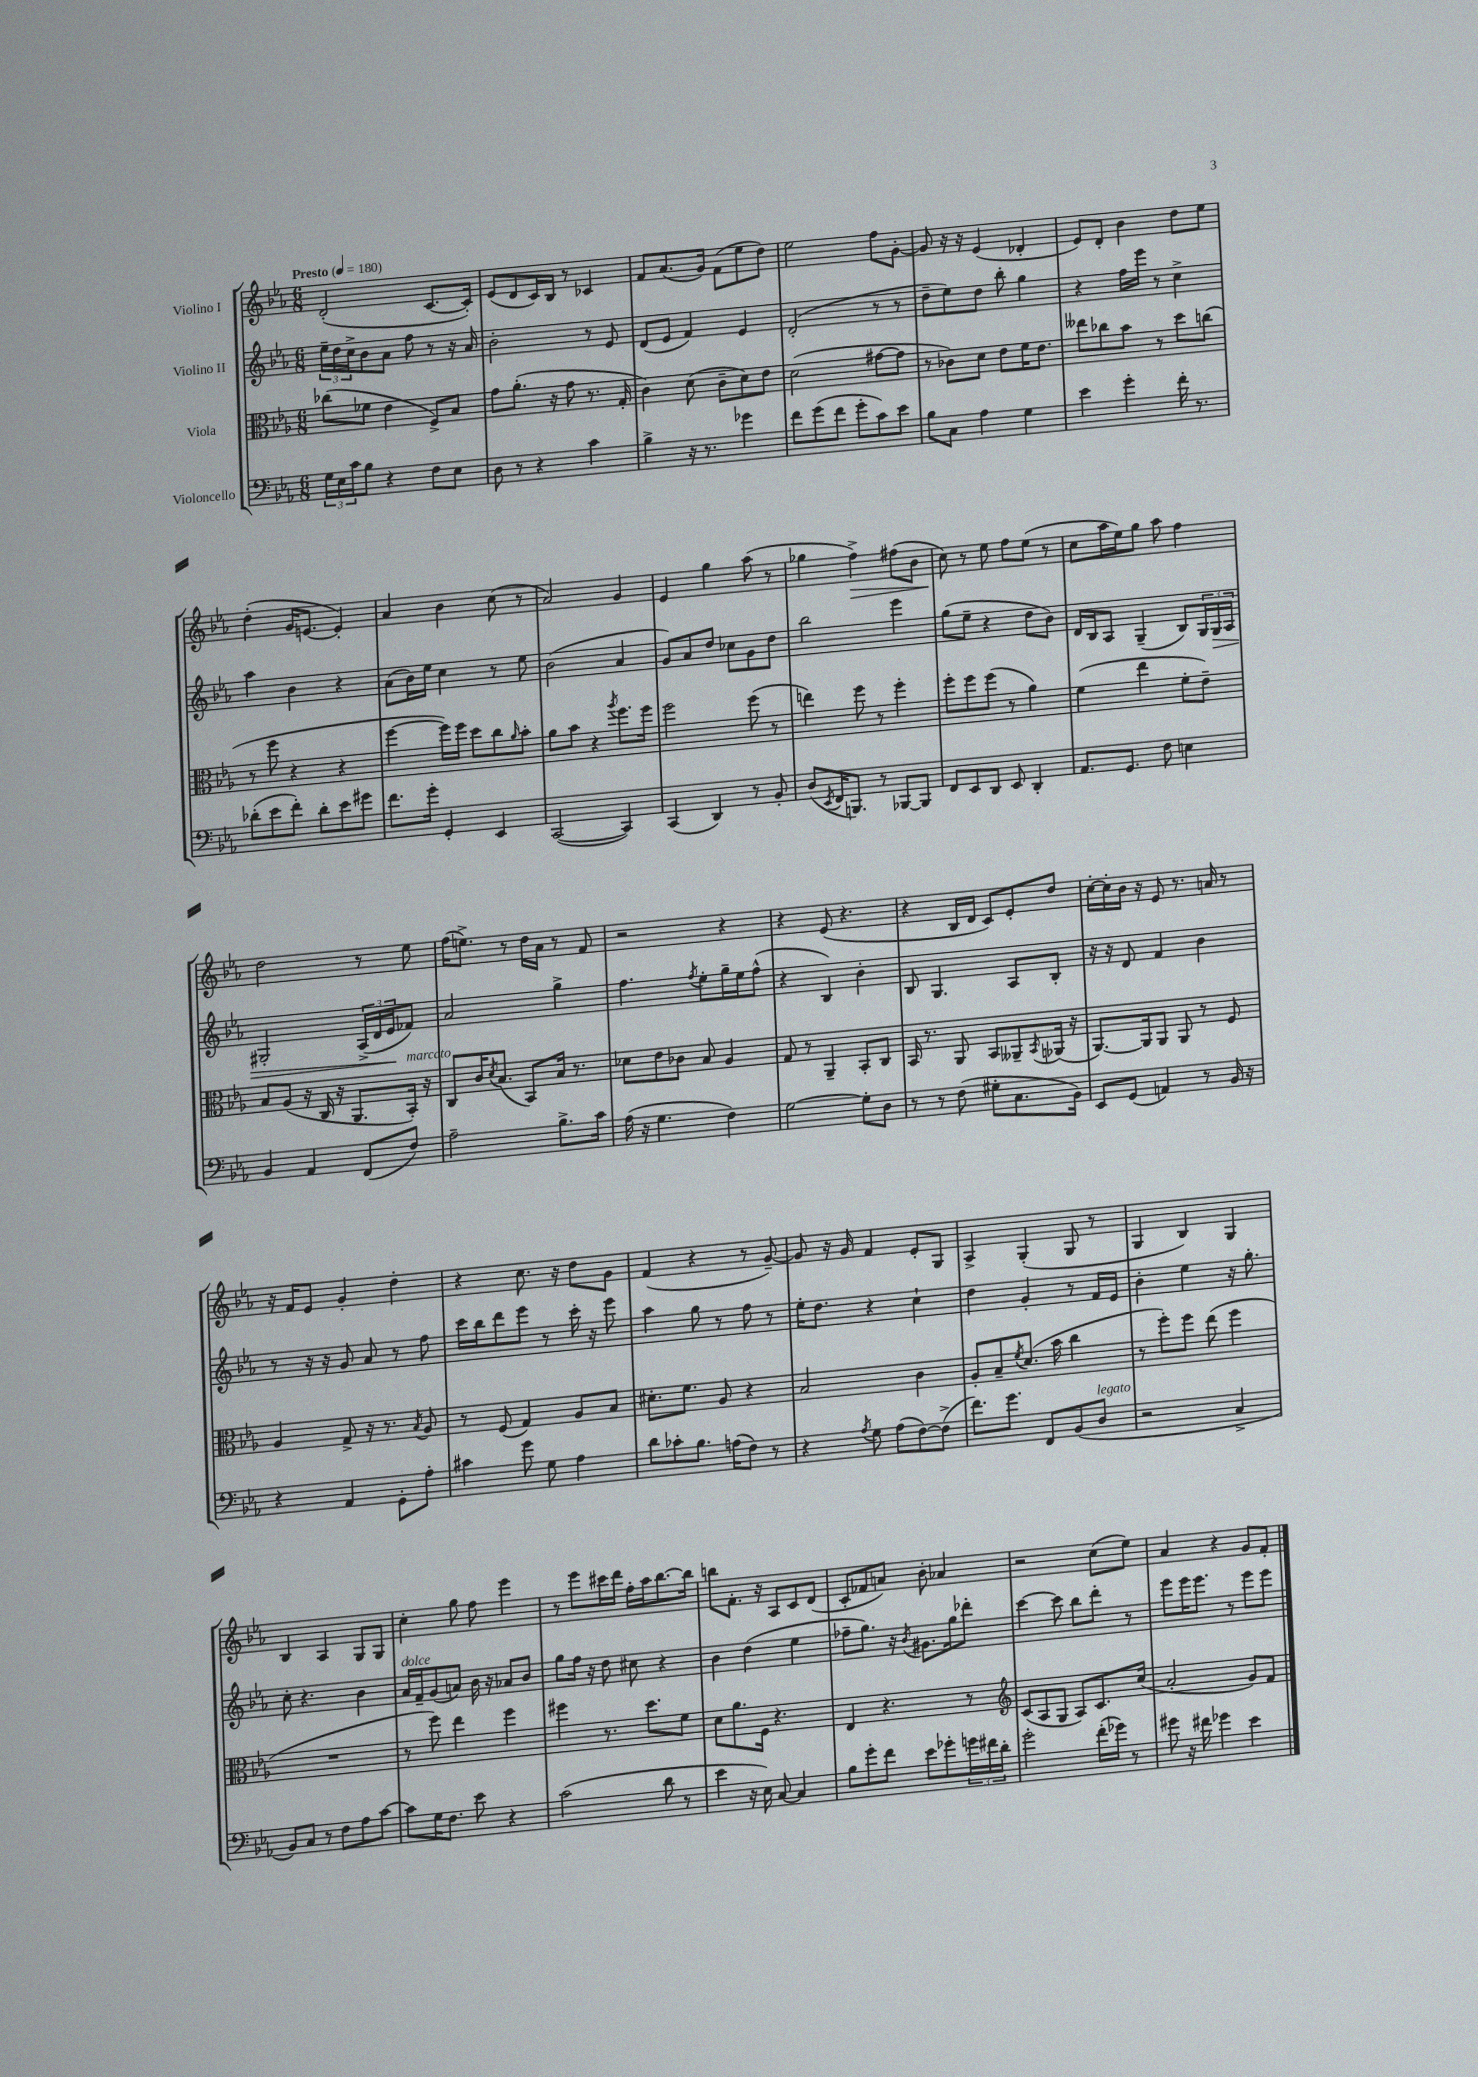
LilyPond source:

<<
\new StaffGroup <<
\new Staff = "s0" \with { instrumentName = "Violino I" } {
    \clef treble \key ees \major \numericTimeSignature \time 6/8 \tempo "Presto" 4 = 180
    d'2-.( c'8.~ c'16-.) |
    ees'8( d'8 c'16) bes16 r8 ces'4 |
    f'8 aes'8.( g'16) f'8( ees''8 d''8) |
    ees''2 f''8 g'8~-. |
    g'8 r16 r16 ees'4( des'4-. |
    ees'8) d'8-. bes'4 d''8 ees''8 |
    d''4-.( g'16 e'8.~ e'4-.) |
    aes'4 bes'4 c''8( r8 |
    aes'2) g'4 |
    ees'4 g''4 aes''8( r8 |
    ges''4 f''4->\>) fis''8( bes'8 |
    c''8\!) r8 ees''8 f''8 ees''8( r8 |
    c''8 aes''16 ees''16) g''8 aes''8 f''4 |
    d''2 r8 ees''8 |
    f''16( e''8.->) r8 d''16 aes'16 r8 f'8 |
    r2 r4 |
    r4 ees'8( r4. |
    r4 bes16 d'16 c'8) ees'8-. d''8 |
    c''16~-. c''16-. bes'16 r16 ees'8 r8. a'16 r8 |
    r16 f'16 ees'8 g'4-. d''4-. |
    r4 c''8. r16 d''8 g'8 |
    f'4( r4 r8 g'8~--) |
    g'8 r16 g'16 f'4 ees'8-. g8 |
    aes4-> g4-.( g8 r8 |
    g4 bes4) g4 |
    bes4 aes4 g8 g8 |
    c''4-. g''8 f''8 ees'''4 |
    r8 ees'''8 cis'''16 d'''16 f''16-. aes''16 bes''8.~ bes''16 |
    b''8 f'8.-. r16 aes8 c'8 d'8( |
    c'8-. fes'8 a'8) bes'8-. aes'4 |
    r2 c''8( ees''8) |
    aes'4 r4 g'8 f'8-. \bar "|." |
}
\new Staff = "s1" \with { instrumentName = "Violino II" } {
    \clef treble \key ees \major \numericTimeSignature \time 6/8
    \tuplet 3/2 { ees''16-- d''16 c''16-> } bes'8 aes'8 f''8 r8 r16 aes'16 |
    bes'2-. r8 ees'8 |
    d'8( ees'8 f'4) ees'4 |
    d'2-.( r8 r8 |
    d''8-- ees''8) d''8 bes''8-. g''4 |
    r4 f''16 ees'''16 r8 c''4-> |
    aes''4 bes'4 r4 |
    aes'8( bes'16) ees''16 c''4 r8 ees''8 |
    bes'2( aes'4 |
    g'8) aes'8 d''8 ces''8 g'8 d''8 |
    bes''2 ees'''4 |
    g''8( ees''8-- r4 d''8 bes'8) |
    d'16 bes16 aes8 g4--( bes8) \tuplet 3/2 { g16 g16\> aes16 } |
    gis2-. \tuplet 3/2 { aes16->( d'16 ees'16\! } fes'8) |
    aes'2 g''4-> |
    f''4. \acciaccatura { f''8 } ees''8-. g''16-- ees''16 f''8-^( |
    r4 bes4) bes'4-. |
    bes8 g4. aes8 bes8-. |
    r16 r16 d'8 f'4 bes'4 |
    r8 r16 r16 g'8 aes'8 r8 f''8 |
    c'''16 bes''16 d'''8 ees'''8 r8 c'''16-. r16 ees'''8 |
    aes''4 g''8 r8 f''8 r8 |
    ees''16-. d''8. r4 c''4-! |
    d''4 g'4-. r8 f'16 ees'16 |
    bes'4-. ees''4 r16 g''8.-. |
    c''8-. r4. bes'4 |
    aes'16^\markup { \italic "dolce" } f'16-- g'8( a'8) bes'16 r16 aes'8 bes'8 |
    g''8 f''16 r16 d''8 cis''8 r4 |
    bes'4 d''4( ees''4 |
    fes''8-- g''8.) r16 \acciaccatura { bes'8 } gis'8. g''16 des'''8-. |
    c'''4~ c'''8 bes''8 d'''8-. r8 |
    ees'''8 ees'''16 ees'''8. r8 ees'''8 ees'''8 \bar "|." |
}
\new Staff = "s2" \with { instrumentName = "Viola" } {
    \clef alto \key ees \major \numericTimeSignature \time 6/8
    ces''8( fes'8 ees'4 f8->) bes8 |
    g'8 aes'8.-.( r16 g'8 r8. g16-. |
    c'4) d'8( c'8-- d'8) ees'8 |
    d'2( gis'8~ gis'8 |
    r8 ces'8) d'8 ees'8 f'16 ees'8. |
    eeses''8 ces''8 bes'8 r8 d''8 c''8( |
    r8 f''8 r4 r4 |
    f''4~ f''16) f''16 d''8 c''8 \grace { aes'16 } bes'8-. |
    aes'8 bes'8 r4 \acciaccatura { aes''8 } f''8. f''16 |
    f''2 f''8( r8 |
    e''4) f''8 r8 f''4-. |
    f''8-. f''8 f''8( r8 aes'4) |
    f'4( ees''4 f'8-. ees'8--) |
    bes8 aes8( r16 c16 r16 aes,8. bes,16-.^\markup { \italic "marcato" }) r16 |
    c8 c'16 \acciaccatura { d'8 } bes8.( bes,8) bes16 r8. |
    des'8 ees'8 ces'8 bes8 aes4 |
    g8 r8 aes,4-- bes,8-. c8 |
    bes,16 r8. aes,8 bes,8 aeses,8-- \acciaccatura { bes,8 } aes,16( r16 |
    aes,8.~) aes,16 aes,8 aes,8 r8 f8 |
    aes4 g8-> r16 r8. \acciaccatura { bes8 } aes8 |
    r8 f8( g4) aes8 bes8 |
    dis'8.-. f'8. aes8 r4 |
    bes2 c'4 |
    aes8-. bes8-- \acciaccatura { f'8 } d'8.( bes'16 c''4 |
    r8 f''8-.) f''8 ees''8( f''4 |
    R2. |
    r8 f''8) ees''4 f''4 |
    fis''4 r8. d''8. f'8 |
    d'8 aes'8. f16 r4. |
    ees4 r4. r8 |
    \clef treble c'8( aes8 g8 aes8) c'8. c''16( |
    aes'2-. g'8) f'8 \bar "|." |
}
\new Staff = "s3" \with { instrumentName = "Violoncello" } {
    \clef bass \key ees \major \numericTimeSignature \time 6/8
    \tuplet 3/2 { g16 ees16 c'16 } bes8 r4 f8 ees8 |
    d8 r8 r4 c'4 |
    bes4-> r16 r8. ges'4 |
    f'8 g'8( f'8 g'8-. c'8) ees'8 |
    bes8 c8 aes4 g4 |
    ees'4 g'4-. f'16-. r8. |
    des'8-.( ees'8 f'8-.) des'8-. ees'8 gis'8 |
    f'8. g'16-. g,4-. ees,4 |
    c,2~( c,4) |
    c,4( d,4) r8 bes,8-. |
    d8( \acciaccatura { ees,8 } f,16 b,,8.) r8 bes,,8~ bes,,8 |
    f,8 ees,8 d,8 ees,8 d,4-. |
    aes,8. g,8. f8 e4 |
    bes,4 aes,4 f,8( f8) |
    aes2-- bes8.-> c'16 |
    aes16( r16 g4. f4) |
    g2~ g8-. d8 |
    r8 r8 f8( gis8-. c8. bes,16) |
    ees,8 g,8( a,4) r8 bes,16 r16 |
    r4 aes,4 g,8-. aes8-. |
    cis'4 g'8 g8 aes4 |
    d'8 ces'8-. bes8. a16( f8) r8 |
    r4 \acciaccatura { aes8 } g8 aes8( f8~) f8->( |
    f'8.) g'8. f,8 bes,8( d8^\markup { \italic "legato" } |
    r2 c4-> |
    bes,8) c8 r8 f8 aes8 c'8~ |
    c'8 g16 f8. ees'8 r4 |
    c'2( d'8 r8 |
    ees'4 r16 ees16) c8~ c4 |
    bes8 g'8-. f'8 ees'8 ges'8-. \tuplet 3/2 { g'16 fis'16 d'16-. } |
    g'2-. f'16-.( ges'16) r8 |
    gis'8 r16 fis'16 ges'4 ees'4 \bar "|." |
}
>>
>>
\layout { \context { \Score \remove "Bar_number_engraver" } }
